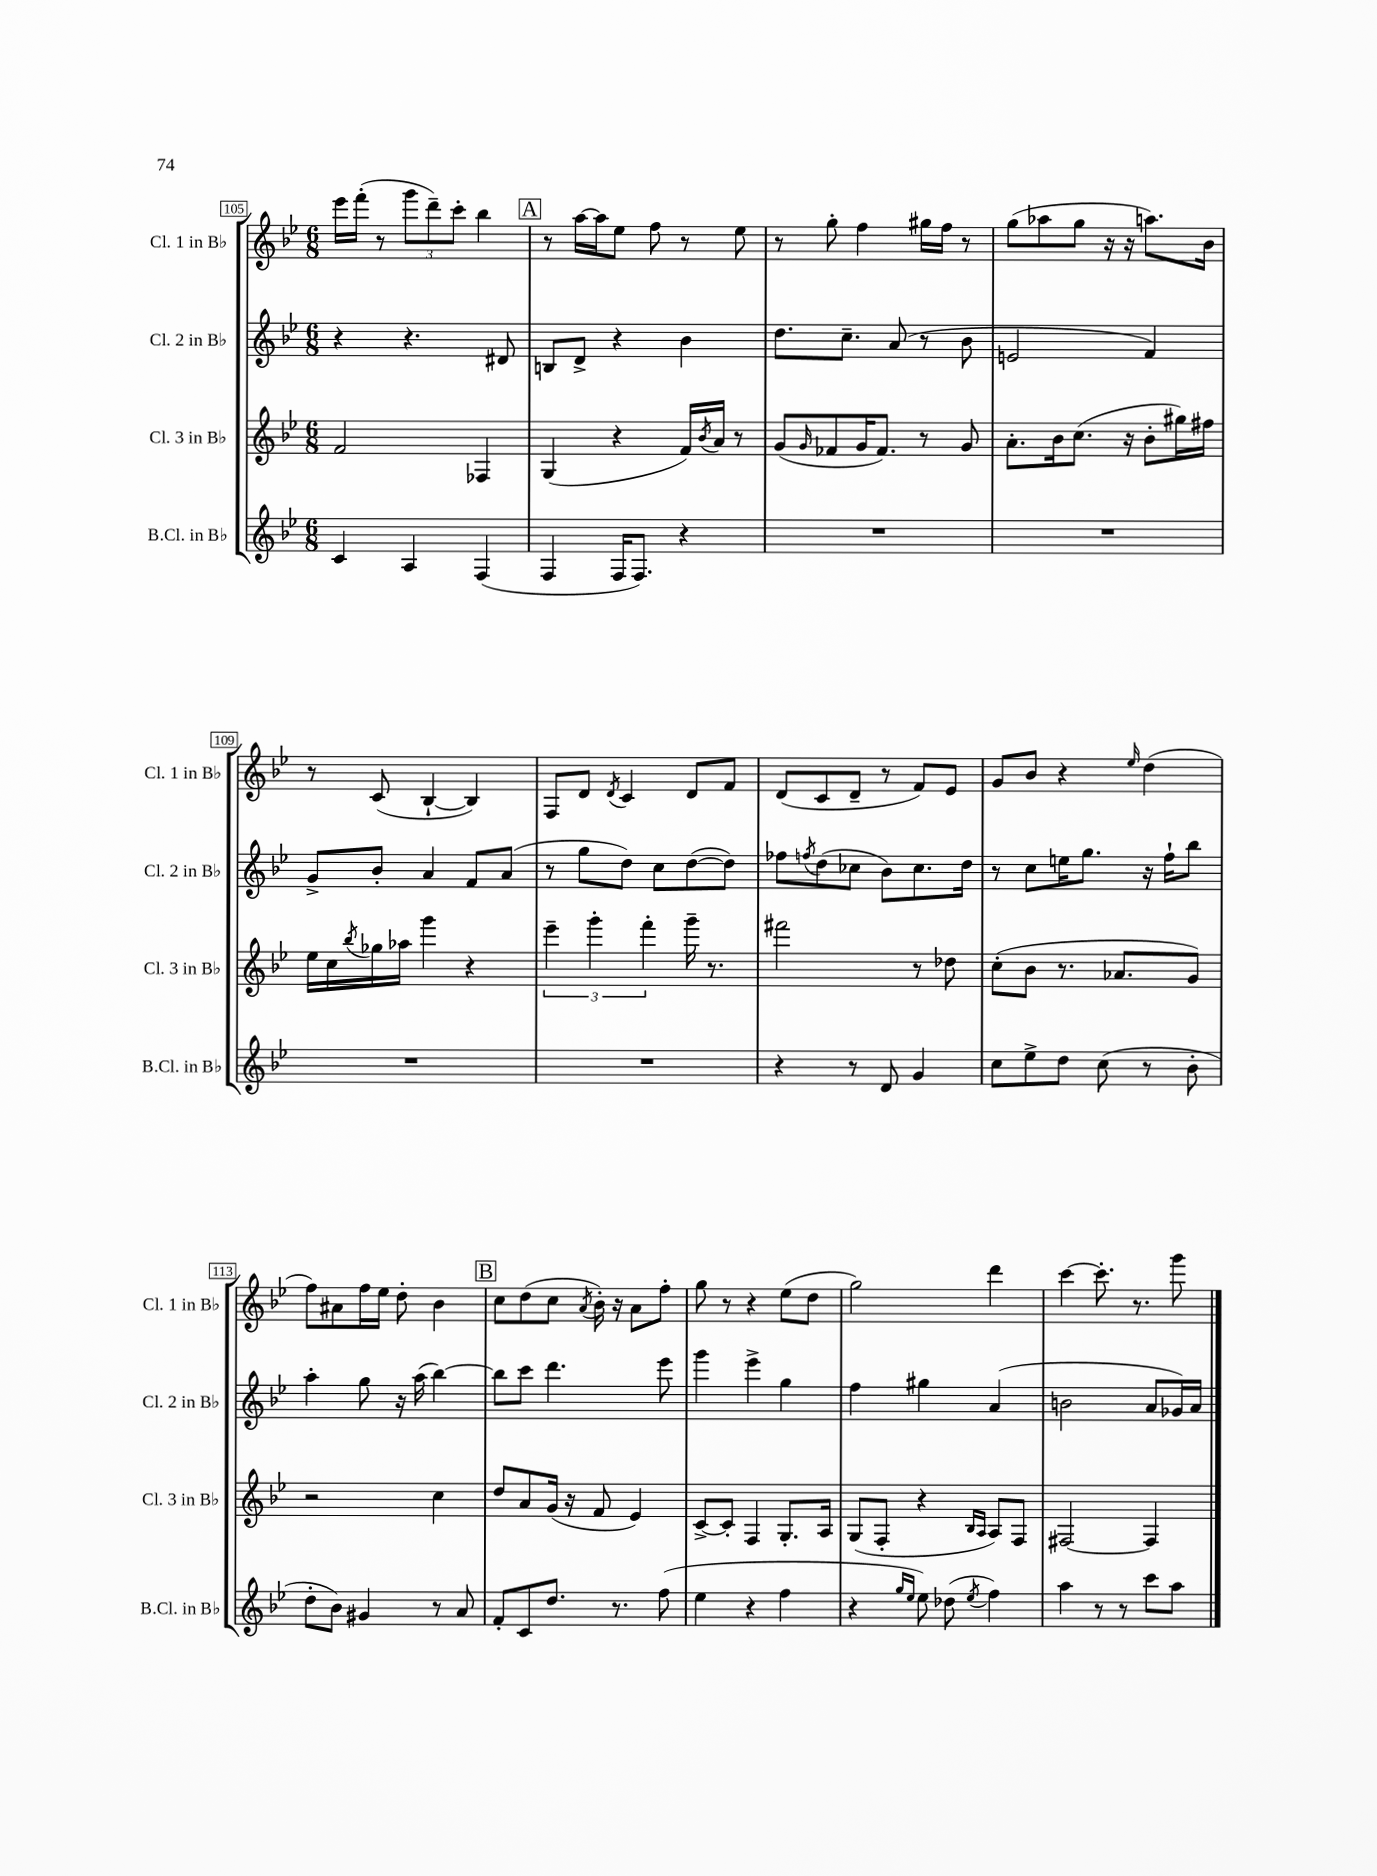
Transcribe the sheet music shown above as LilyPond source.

<<
\new StaffGroup <<
\new Staff = "s0" \with { instrumentName = "Cl. 1 in Bb" shortInstrumentName = "Cl. 1 in Bb" } {
    \clef treble \key bes \major \numericTimeSignature \time 6/8
    ees'''16 f'''16-.( r8 \tuplet 3/2 { g'''8 d'''8--) c'''8-. } bes''4 |
    \mark \markup { \box "A" } r8 a''16~ a''16 ees''8 f''8 r8 ees''8 |
    r8 g''8-. f''4 gis''16 f''16 r8 |
    g''8( aes''8 g''8 r16 r16 a''8.) bes'16 |
    r8 c'8( bes4~-! bes4) |
    f8 d'8 \acciaccatura { d'8 } c'4 d'8 f'8 |
    d'8( c'8 d'8-- r8 f'8) ees'8 |
    g'8 bes'8 r4 \grace { ees''16 } d''4( |
    f''8) ais'8 f''16 ees''16 d''8-. bes'4 |
    \mark \markup { \box "B" } c''8 d''8( c''8 \acciaccatura { a'8 } bes'16-.) r16 a'8 f''8-. |
    g''8 r8 r4 ees''8( d''8 |
    g''2) d'''4 |
    c'''4~ c'''8.-. r8. g'''8 \bar "|." |
}
\new Staff = "s1" \with { instrumentName = "Cl. 2 in Bb" shortInstrumentName = "Cl. 2 in Bb" } {
    \clef treble \key bes \major \numericTimeSignature \time 6/8
    r4 r4. dis'8 |
    \mark \markup { \box "A" } b8 d'8-> r4 bes'4 |
    d''8. c''8.-- a'8( r8 bes'8 |
    e'2 f'4) |
    g'8-> bes'8-. a'4 f'8 a'8( |
    r8 g''8 d''8) c''8 d''8~( d''8) |
    fes''8 \acciaccatura { f''8 } d''8( ces''8 bes'8) ces''8. d''16 |
    r8 c''8 e''16 g''8. r16 f''16-! bes''8 |
    a''4-. g''8 r16 a''16( bes''4~) |
    \mark \markup { \box "B" } bes''8 c'''8 d'''4. ees'''8 |
    g'''4 ees'''4-> g''4 |
    f''4 gis''4 a'4( |
    b'2 a'8 ges'16) a'16 \bar "|." |
}
\new Staff = "s2" \with { instrumentName = "Cl. 3 in Bb" shortInstrumentName = "Cl. 3 in Bb" } {
    \clef treble \key bes \major \numericTimeSignature \time 6/8
    f'2 fes4 |
    \mark \markup { \box "A" } g4( r4 f'16) \acciaccatura { bes'8 } a'16 r8 |
    g'8( \grace { g'16 } fes'8 g'16 fes'8.) r8 g'8 |
    a'8.-. bes'16 c''8.( r16 bes'8-. gis''16) fis''16 |
    ees''16 c''16 \acciaccatura { bes''8 } ges''16 aes''16 g'''4 r4 |
    \tuplet 3/2 { ees'''4-- g'''4-. f'''4-. } g'''16-- r8. |
    fis'''2 r8 des''8 |
    c''8-.( bes'8 r8. aes'8. g'8) |
    r2 c''4 |
    \mark \markup { \box "B" } d''8 a'8 g'16( r16 f'8 ees'4) |
    c'8~-> c'8-. f4 g8.-. a16 |
    g8( f8-. r4 \grace { bes16 a16 } a8) f8 |
    fis2~ fis4 \bar "|." |
}
\new Staff = "s3" \with { instrumentName = "B.Cl. in Bb" shortInstrumentName = "B.Cl. in Bb" } {
    \clef treble \key bes \major \numericTimeSignature \time 6/8
    c'4 a4 f4( |
    \mark \markup { \box "A" } f4 f16 f8.) r4 |
    R2. |
    R2. |
    R2. |
    R2. |
    r4 r8 d'8 g'4 |
    c''8 ees''8-> d''8 c''8( r8 bes'8-. |
    d''8-. bes'8) gis'4 r8 a'8 |
    \mark \markup { \box "B" } f'8-. c'8 d''8. r8. f''8( |
    ees''4 r4 f''4 |
    r4 \grace { g''16 ees''16 } ees''8) des''8( \acciaccatura { ees''8 } f''4) |
    a''4 r8 r8 c'''8 a''8 \bar "|." |
}
>>
>>
\layout { \context { \Score currentBarNumber = #105 \override BarNumber.stencil = #(make-stencil-boxer 0.1 0.3 ly:text-interface::print) } }
